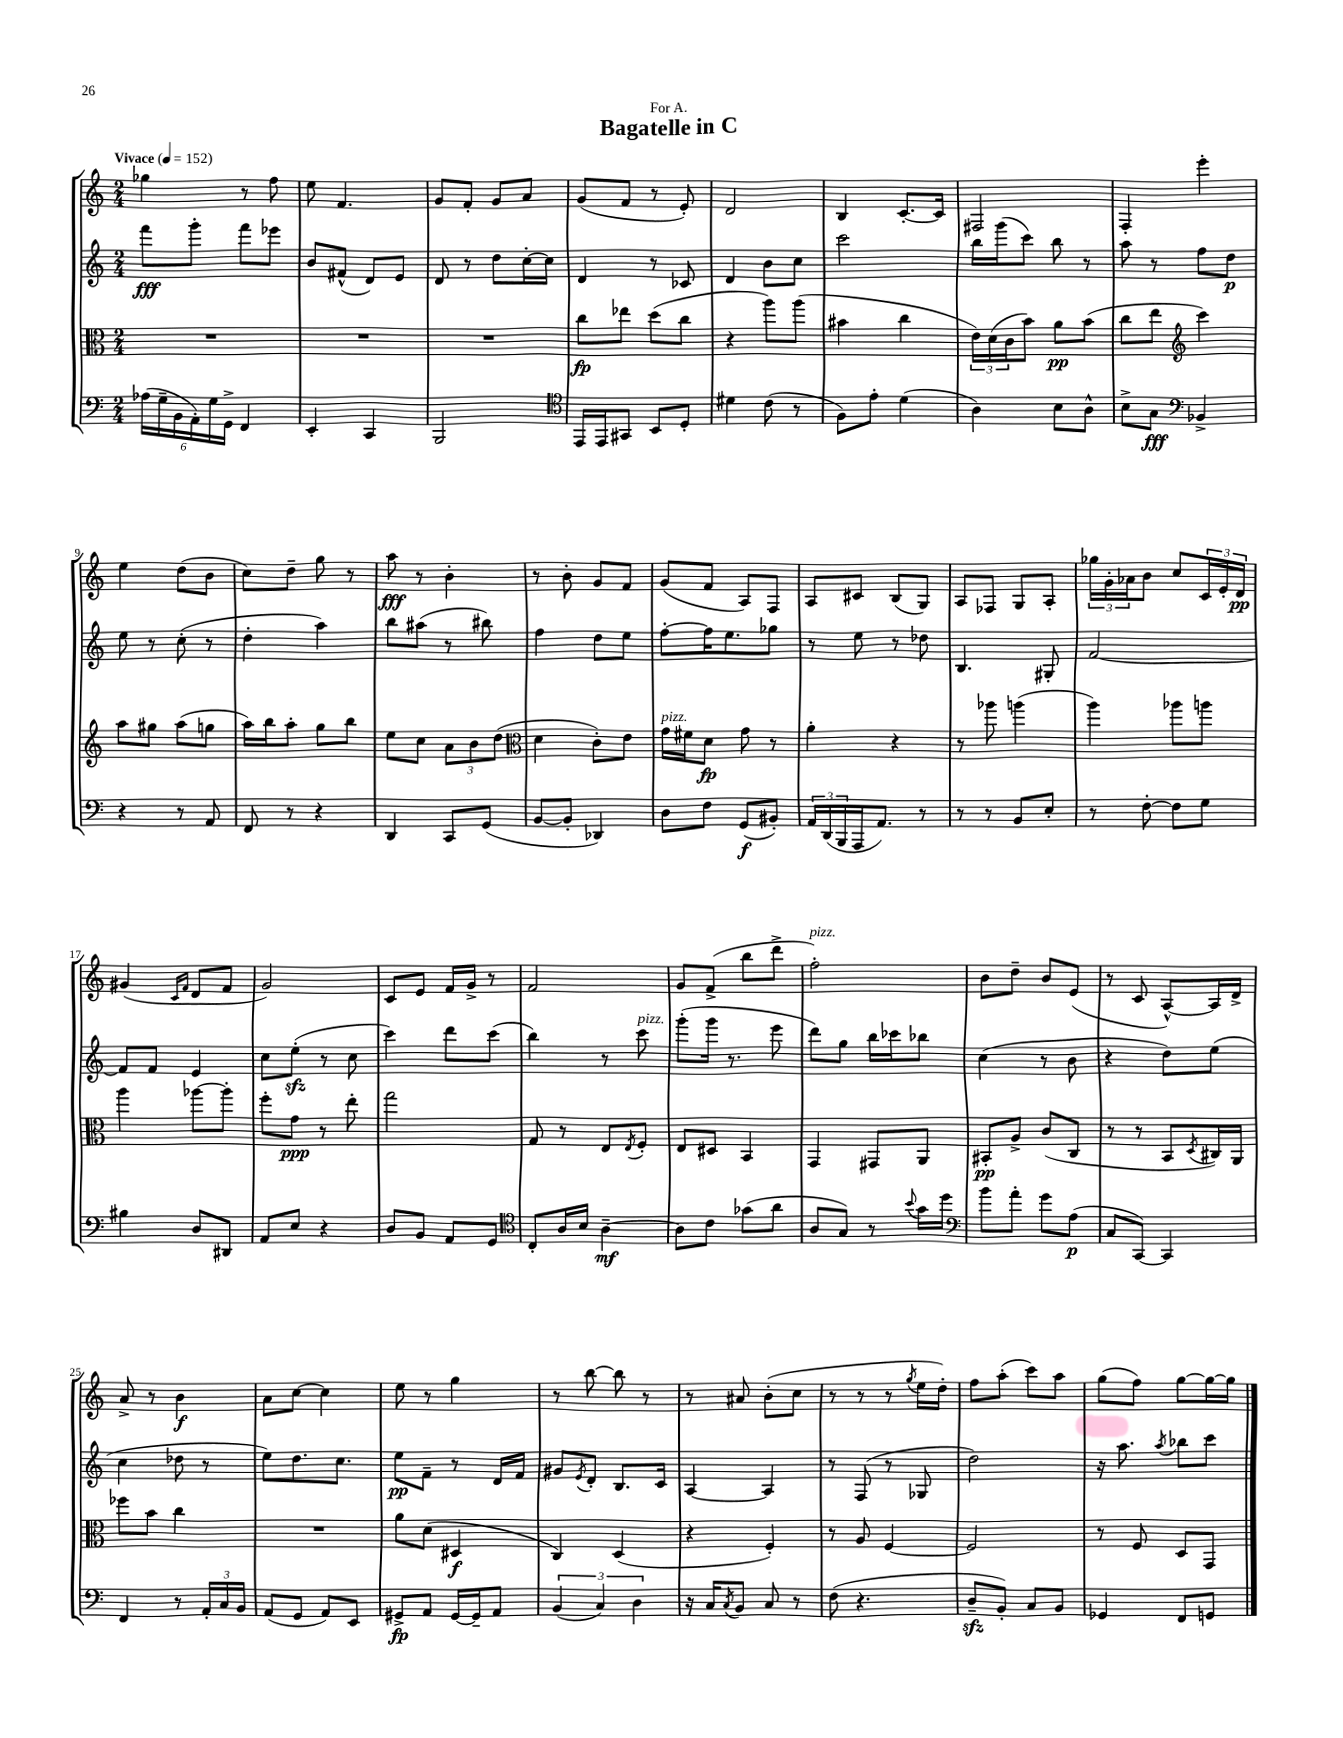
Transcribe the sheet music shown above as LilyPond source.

\header { title = "Bagatelle in C" dedication = "For A." }
<<
\new StaffGroup <<
\new Staff = "s0" {
    \clef treble \key c \major \numericTimeSignature \time 2/4 \tempo "Vivace" 4 = 152
    ges''4 r8 f''8 |
    e''8 f'4. |
    g'8 f'8-. g'8 a'8 |
    g'8( f'8 r8 e'8-.) |
    d'2 |
    b4 c'8.~-. c'16 |
    fis2 |
    f4-. e'''4-. |
    e''4 d''8( b'8 |
    c''8) d''8-- g''8 r8 |
    a''8\fff r8 b'4-. |
    r8 b'8-. g'8 f'8 |
    g'8( f'8 a8) f8 |
    a8 cis'8 b8( g8) |
    a8 fes8 g8 a8-. |
    \tuplet 3/2 { ges''16 g'16-. aes'16 } b'8 c''8 \tuplet 3/2 { c'16 e'16-. d'16\pp } |
    gis'4( \grace { c'16 f'16 } d'8 f'8 |
    g'2) |
    c'8 e'8 f'16 g'16-> r8 |
    f'2 |
    g'8 f'8->( b''8 d'''8-> |
    f''2-.^\markup { \italic "pizz." }) |
    b'8 d''8-- b'8 e'8( |
    r8 c'8 a8~-^) a16 d'16-> |
    a'8-> r8 b'4\f |
    a'8 c''8~ c''4 |
    e''8 r8 g''4 |
    r8 b''8~ b''8 r8 |
    r8 ais'8 b'8-.( c''8 |
    r8 r8 r8 \acciaccatura { g''8 } e''16 d''16-.) |
    f''8 a''8-.( c'''8) a''8 |
    g''8( f''8) g''8~ g''16~ g''16 \bar "|." |
}
\new Staff = "s1" {
    \clef treble \key c \major \numericTimeSignature \time 2/4
    f'''8\fff g'''8-. f'''8 ees'''8 |
    b'8 fis'8-^( d'8) e'8 |
    d'8 r8 d''8 c''16~-. c''16 |
    d'4 r8 ces'8 |
    d'4 b'8 c''8 |
    c'''2 |
    b''16 g'''16( c'''8) b''8 r8 |
    a''8 r8 f''8 d''8\p |
    e''8 r8 c''8-.( r8 |
    d''4-. a''4) |
    b''8 ais''8( r8 bis''8) |
    f''4 d''8 e''8 |
    f''8~-. f''16 e''8. ges''8 |
    r8 e''8 r8 des''8 |
    b4. gis8-. |
    f'2~ |
    f'8 f'8 e'4 |
    c''8 e''8-.\sfz( r8 c''8 |
    c'''4) d'''8 c'''8( |
    b''4) r8 c'''8^\markup { \italic "pizz." } |
    g'''8-.( g'''16 r8. e'''8 |
    d'''8) g''8 b''16 ces'''16 bes''8 |
    c''4( r8 b'8 |
    r4 d''8) e''8( |
    c''4 des''8 r8 |
    e''8) d''8. c''8. |
    e''8\pp f'8-- r8 d'16 f'16 |
    gis'8 \acciaccatura { e'8 } d'8-. b8. c'16 |
    a4~ a4 |
    r8 f8( r8 ges8 |
    d''2) |
    r16 a''8. \acciaccatura { a''8 } bes''8 c'''8 \bar "|." |
}
\new Staff = "s2" {
    \clef alto \key c \major \numericTimeSignature \time 2/4
    R2 |
    R2 |
    R2 |
    c''8\fp ees''8 d''8( c''8 |
    r4 a''8) a''8( |
    bis'4 c''4 |
    \tuplet 3/2 { e'16) d'16( c'16 } b'8) a'8\pp b'8( |
    c''8 e''8 \clef treble c'''4) |
    a''8 gis''8 a''8( g''8 |
    a''16) b''16 a''8-. g''8 b''8 |
    e''8 c''8 \tuplet 3/2 { a'8 b'8 d''8( } |
    \clef alto d'4 c'8-.) e'8 |
    g'16^\markup { \italic "pizz." } fis'16 d'8\fp g'8 r8 |
    a'4-. r4 |
    r8 aes''8 a''4( |
    a''4) aes''8 a''8 |
    a''4 aes''8~ aes''8-. |
    f''8-. g'8\ppp r8 e''8-. |
    g''2 |
    g8 r8 e8 \acciaccatura { e8 } f8-. |
    e8 dis8 b,4 |
    g,4 gis,8 a,8 |
    bis,8-.\pp a8-> c'8( c8 |
    r8 r8 b,8 \acciaccatura { d8 } cis16) a,16 |
    fes''8 b'8 c''4 |
    R2 |
    a'8 d'8( dis4\f |
    c4) d4( |
    r4 f4-.) |
    r8 a8 f4~ |
    f2 |
    r8 f8 d8 g,8 \bar "|." |
}
\new Staff = "s3" {
    \clef bass \key c \major \numericTimeSignature \time 2/4
    \tuplet 6/4 { aes16( g16-- b,16 a,16-.) g16 g,16-> } f,4 |
    e,4-. c,4 |
    b,,2 |
    \clef tenor e,16 e,16 gis,8 b,8 d8-. |
    dis'4 c'8( r8 |
    f8) e'8-. d'4( |
    a4) b8 a8-^ |
    b8-> g8\fff \clef bass bes,4-> |
    r4 r8 a,8 |
    f,8 r8 r4 |
    d,4 c,8 g,8( |
    b,8~ b,8-. des,4) |
    d8 f8 g,8\f( bis,8-.) |
    \tuplet 3/2 { a,16 d,16( b,,16 } a,,16 a,8.) r8 |
    r8 r8 b,8 e8-. |
    r8 f8~-. f8 g8 |
    bis4 d8 dis,8 |
    a,8 e8 r4 |
    d8 b,8 a,8 g,8 |
    \clef tenor c8-. a16 b16 a4~--\mf |
    a8 c'8 ges'8( a'8 |
    a8 g8) r8 \appoggiatura { b'8 } g'16 d''16 |
    \clef bass b'8 a'8-. g'8 a8\p( |
    c8 c,8~) c,4 |
    f,4 r8 \tuplet 3/2 { a,16-. c16 b,16 } |
    a,8( g,8 a,8) e,8 |
    gis,8->\fp a,8 gis,16~ gis,16-- a,8 |
    \tuplet 3/2 { b,4( c4) d4 } |
    r16 c16 \acciaccatura { c8 } b,8 c8 r8 |
    f8( r4. |
    d8--\sfz b,8-.) c8 b,8 |
    ges,4 f,8 g,8 \bar "|." |
}
>>
>>
